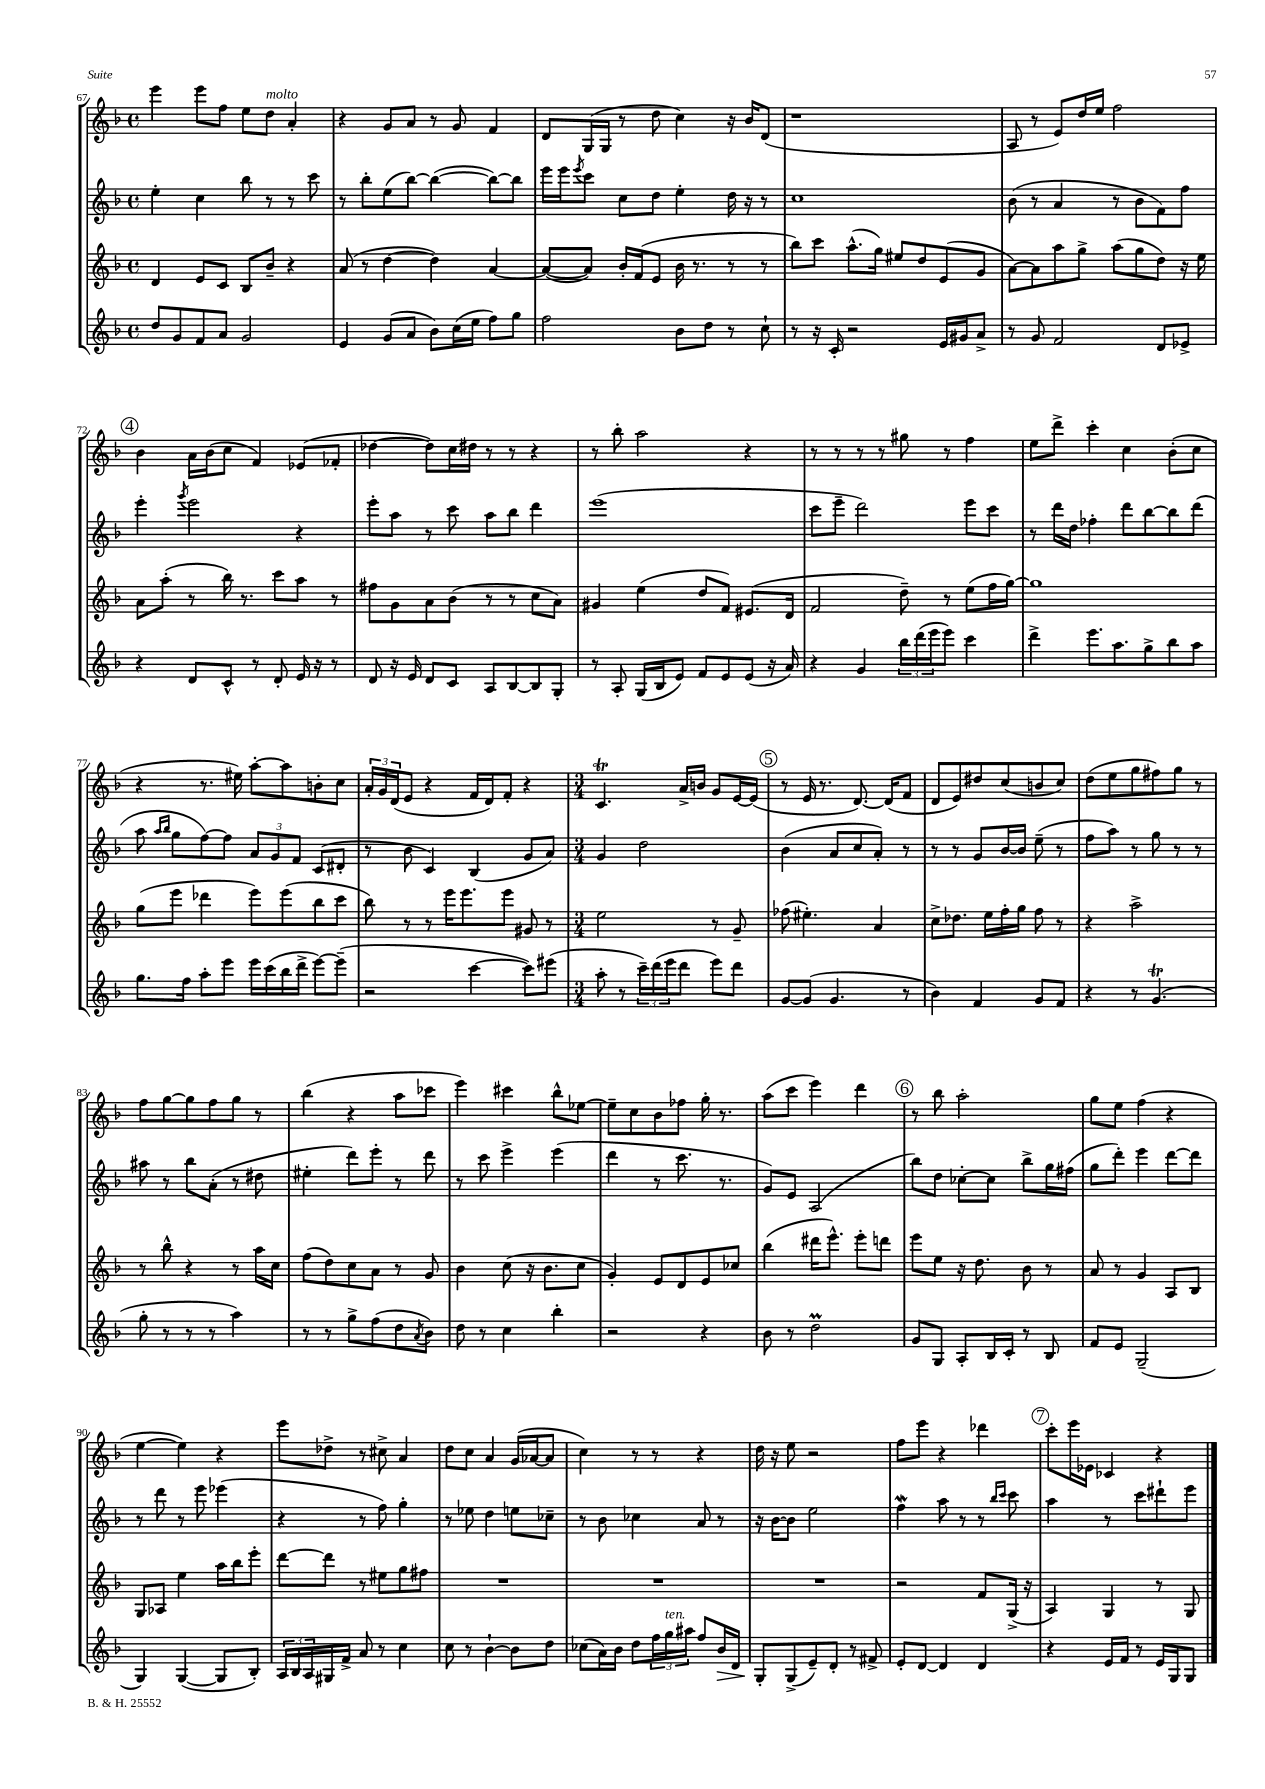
<<
\new StaffGroup <<
\new Staff = "s0" {
    \clef treble \key f \major \defaultTimeSignature \time 4/4
    e'''4 e'''8 f''8 e''8 d''8^\markup { \italic "molto" } a'4-. |
    r4 g'8 a'8 r8 g'8 f'4 |
    d'8 g16( g16 r8 d''8 c''4) r16 bes'16 d'8( |
    r1 |
    a8 r8 e'8) d''16 e''16 f''2 |
    \mark \markup { \circle "4" } bes'4 a'16 bes'16( c''8 f'4) ees'8( fes'8-. |
    des''4~ des''8) c''16 dis''16 r8 r8 r4 |
    r8 bes''8-. a''2 r4 |
    r8 r8 r8 r8 gis''8 r8 f''4 |
    e''8 d'''8-> c'''4-. c''4 bes'8-.( c''8 |
    r4 r8. eis''16) a''8~-. a''8 b'8-. c''8 |
    \tuplet 3/2 { a'16-. g'16 d'16( } e'8 r4 f'16 d'16) f'8-. r4 |
    \numericTimeSignature \time 3/4 c'4.\trill a'16-> b'16 g'8 e'16~ e'16( |
    \mark \markup { \circle "5" } r8 e'16 r8. d'8.~) d'16( f'8 |
    d'8 e'8) dis''8 c''8( b'8 c''8) |
    d''8( e''8 g''8 fis''8) g''8 r8 |
    f''8 g''8~ g''8 f''8 g''8 r8 |
    bes''4( r4 a''8 ces'''8 |
    e'''4) cis'''4 bes''8-^ ees''8~ |
    ees''8-- c''8 bes'8 fes''8 g''16-. r8. |
    a''8( c'''8 e'''4) d'''4 |
    \mark \markup { \circle "6" } r8 bes''8 a''2-. |
    g''8 e''8 f''4( r4 |
    e''4~ e''4) r4 |
    e'''8 des''8-> r8 cis''8-> a'4 |
    d''8 c''8 a'4 g'16( aes'16~ aes'8 |
    c''4) r8 r8 r4 |
    d''16 r16 e''8 r2 |
    f''8 e'''8 r4 des'''4 |
    \mark \markup { \circle "7" } c'''8-. e'''16 ees'16 ces'4 r4 \bar "|." |
}
\new Staff = "s1" {
    \clef treble \key f \major \defaultTimeSignature \time 4/4
    e''4-. c''4 bes''8 r8 r8 c'''8 |
    r8 bes''8-. e''8( bes''8~) bes''4~( bes''8~) bes''8 |
    e'''16 e'''16 \acciaccatura { e'''8 } c'''8 c''8 d''8 e''4-. d''16 r16 r8 |
    c''1 |
    bes'8( r8 a'4 r8 bes'8 f'8) f''8 |
    \mark \markup { \circle "4" } e'''4-. \acciaccatura { g'''8 } e'''2 r4 |
    e'''8-. a''8 r8 c'''8 a''8 bes''8 d'''4 |
    e'''1( |
    c'''8 e'''8-- d'''2) e'''8 c'''8 |
    r8 d'''16 d''16 fes''4-. d'''8 bes''8~ bes''8 d'''8( |
    a''8 \grace { a''16 bes''16 } g''8 f''8~) f''8 \tuplet 3/2 { a'8 g'8 f'8 } c'8( dis'8-. |
    r8 bes'8 c'4) bes4( g'8 a'8) |
    \numericTimeSignature \time 3/4 g'4 d''2 |
    \mark \markup { \circle "5" } bes'4( a'8 c''8 a'8-.) r8 |
    r8 r8 g'8 bes'16~ bes'16 e''8--( r8 |
    f''8 a''8) r8 g''8 r8 r8 |
    ais''8 r8 bes''8 a'8-.( r8 dis''8 |
    eis''4-. d'''8) e'''8-. r8 d'''8 |
    r8 c'''8 e'''4-> e'''4( |
    d'''4 r8 c'''8. r8. |
    g'8) e'8 a2( |
    \mark \markup { \circle "6" } bes''8) d''8 ces''8~-. ces''8 bes''8-> g''16 fis''16( |
    g''8 d'''8-.) e'''4 d'''8~ d'''8 |
    r8 d'''8 r8 e'''8 ees'''4( |
    r4 r8 f''8) g''4-. |
    r8 ees''8 d''4 e''8 ces''8-- |
    r8 bes'8 ces''4 a'8 r8 |
    r16 bes'16~ bes'8 e''2 |
    f''4\mordent a''8 r8 r8 \grace { bes''16 c'''16 } c'''8 |
    \mark \markup { \circle "7" } a''4 r8 c'''8 dis'''8-! e'''8 \bar "|." |
}
\new Staff = "s2" {
    \clef treble \key f \major \defaultTimeSignature \time 4/4
    d'4 e'8 c'8 bes8 bes'8-- r4 |
    a'8( r8 d''4~ d''4) a'4~ |
    a'8~( a'8) bes'16-. f'16( e'8 bes'16 r8. r8 r8 |
    bes''8) c'''8 a''8.-^( g''16) eis''8 d''8 e'8( g'8 |
    a'8~) a'8 a''8 g''8-> a''8( g''8 d''8) r16 e''16 |
    \mark \markup { \circle "4" } a'8 a''8-.( r8 bes''16) r8. c'''8 a''8 r8 |
    fis''8 g'8 a'8 bes'8( r8 r8 c''8 a'8) |
    gis'4 e''4( d''8 f'8) eis'8.( d'16 |
    f'2 d''8--) r8 e''8( f''16 g''16~) |
    g''1 |
    g''8( e'''8 des'''4 e'''8) e'''8( bes''8 c'''8 |
    bes''8) r8 r8 e'''16 e'''8. e'''8 gis'8 r8 |
    \numericTimeSignature \time 3/4 e''2 r8 g'8-- |
    \mark \markup { \circle "5" } fes''8( eis''4.-.) a'4 |
    c''8-> des''8. e''16 f''16-. g''16 f''8 r8 |
    r4 a''2-> |
    r8 bes''8-^ r4 r8 a''16 c''16 |
    f''8( d''8) c''8 a'8 r8 g'8 |
    bes'4 c''8( r16 bes'8. c''8 |
    g'4-.) e'8 d'8 e'8 ces''8 |
    bes''4( dis'''16 e'''8.-^) e'''8-. d'''8 |
    \mark \markup { \circle "6" } e'''8 e''8 r16 d''8. bes'8 r8 |
    a'8 r8 g'4 a8 bes8 |
    g8 aes8 e''4 a''16 bes''16 e'''8-. |
    d'''8~ d'''8 r8 eis''8 g''8 fis''8 |
    R2. |
    R2. |
    R2. |
    r2 f'8 g16->( r16 |
    \mark \markup { \circle "7" } a4) g4 r8 g8 \bar "|." |
}
\new Staff = "s3" {
    \clef treble \key f \major \defaultTimeSignature \time 4/4
    d''8 g'8 f'8 a'8 g'2 |
    e'4 g'8( a'8 bes'8) c''16( e''16 f''8) g''8 |
    f''2 bes'8 d''8 r8 c''8-! |
    r8 r16 c'16-. r2 e'16 gis'16 a'8-> |
    r8 g'8 f'2 d'8 ees'8-> |
    \mark \markup { \circle "4" } r4 d'8 c'8-^ r8 d'8-. e'16 r16 r8 |
    d'8 r16 e'16 d'8 c'8 a8 bes8~ bes8 g8-. |
    r8 a8-. g16( bes16 e'8) f'8 e'8 e'8( r16 a'16) |
    r4 g'4 \tuplet 3/2 { bes''16 d'''16( e'''16 } e'''8) c'''4 |
    d'''4-> e'''8. a''8. g''8-> bes''8 a''8 |
    g''8. f''16 a''8-. e'''8 e'''16 c'''16( bes''16 d'''16-> e'''8~) e'''8--( |
    r2 c'''4~ c'''8) eis'''8( |
    \numericTimeSignature \time 3/4 a''8-. r8 \tuplet 3/2 { c'''16--) d'''16( e'''16 } d'''8 e'''8) d'''8 |
    \mark \markup { \circle "5" } g'8~ g'8( g'4. r8 |
    bes'4) f'4 g'8 f'8 |
    r4 r8 g'4.\trill( |
    g''8-. r8 r8 r8 a''4) |
    r8 r8 g''8-> f''8( d''8 \acciaccatura { a'8 } bes'8) |
    d''8 r8 c''4 bes''4-. |
    r2 r4 |
    bes'8 r8 d''2\prall |
    \mark \markup { \circle "6" } g'8 g8 a8-. bes16 c'16-. r8 bes8 |
    f'8 e'8 g2--( |
    g4) g4~( g8 bes8-.) |
    \tuplet 3/2 { a16 bes16 a16 } gis16 f'16-> a'8 r8 c''4 |
    c''8 r8 bes'4~-! bes'8 d''8 |
    ces''8( a'16) bes'16 d''8 \tuplet 3/2 { f''16 g''16^\markup { \italic "ten." } ais''16 } f''8 bes'16\> d'16 |
    g8-.\! g8->( e'8--) d'8-. r8 fis'8-> |
    e'8-. d'8~ d'4 d'4 |
    \mark \markup { \circle "7" } r4 e'16 f'16 r8 e'16 g16 g8 \bar "|." |
}
>>
>>
\layout { \context { \Score currentBarNumber = #67 } }
